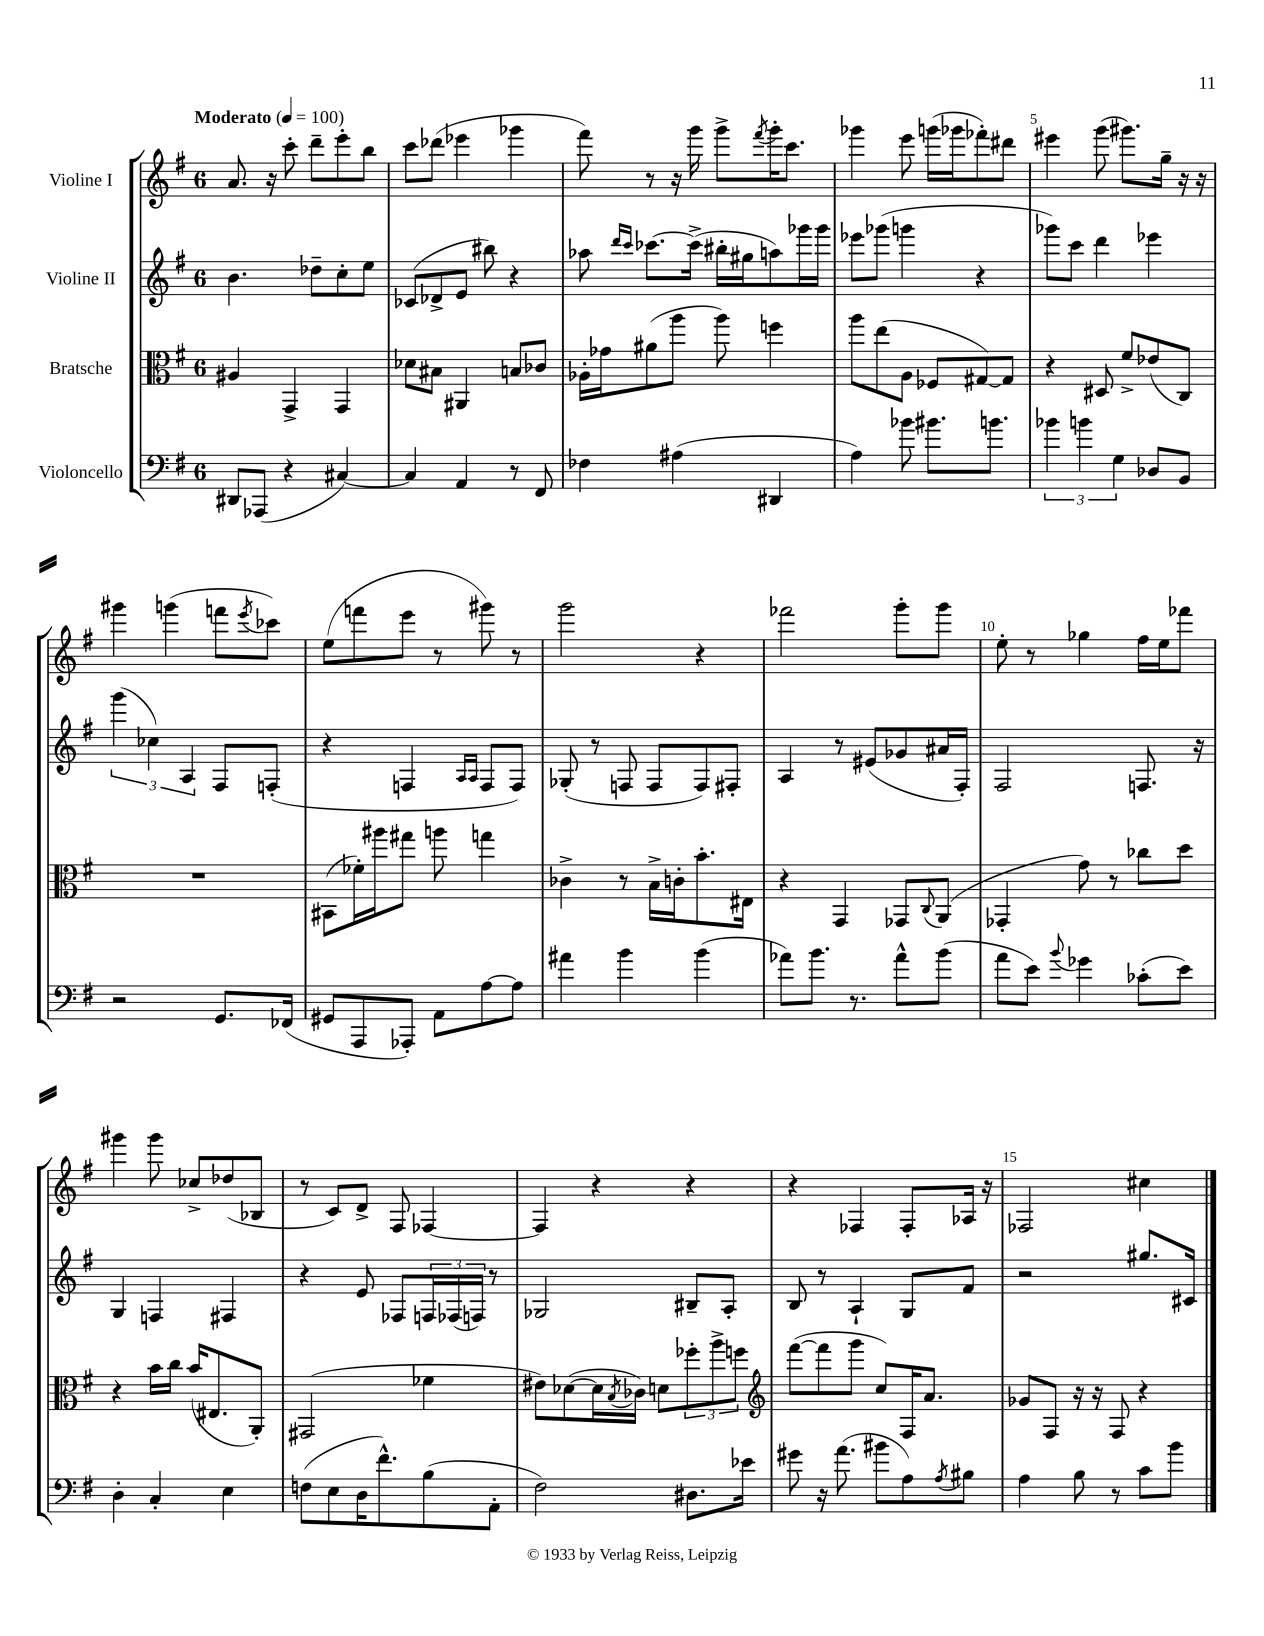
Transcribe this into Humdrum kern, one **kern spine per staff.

**kern	**kern	**kern	**kern
*staff4	*staff3	*staff2	*staff1
*clefF4	*clefC3	*clefG2	*clefG2
*k[f#]	*k[f#]	*k[f#]	*k[f#]
*M6/8	*M6/8	*M6/8	*M6/8
*MM100	*MM100	*MM100	*MM100
8DD#	4A#	4.b	8.a
(8AAA-	.	.	.
.	.	.	16r
4r	4GG^	.	8ccc'
.	.	8dd-~	8ddd~
[4C#)	4GG	8cc'	8eee'
.	.	8ee	8bb
=	=	=	=
4C#]	8d-	(8c-	8ccc
.	8B#	8d-^	(8ddd-
4AA	4AA#	8e	4eee-
.	.	8bb#)	.
8r	8B	4r	4ggg-
8FF#	8c-	.	.
=	=	=	=
4F-	16A-'	8aa-	8fff#)
.	16g-	.	.
.	.	16qqddd	.
.	.	16qqccc	.
.	(8a#	[8.ccc-	8r
(4A#	8aa	.	16r
.	.	(16ccc-^]	16ggg
.	8aa)	16bb#'	8ggg^
.	.	16gg#	.
.	.	.	8qfff#
4DD#	4ff	8aa)	16ggg'
.	.	.	8.ccc
.	.	16ggg-	.
.	.	16ggg-	.
=	=	=	=
4A)	8aa	8eee-	4ggg-
.	(8ee	(8ggg-	.
8b-	8A	4ggg	8eee
8.b#	8F-	.	(16ggg
.	.	.	16ggg-
.	[8G#)	4r	8fff-')
8.b	.	.	.
.	8G#]	.	8ddd#
=	=	=	=
6b-	4r	8ggg-)	4eee#
.	.	8ccc	.
6b	.	.	.
.	8D#	4ddd	(8ggg
6G	.	.	.
.	8f#^	.	8.ggg#)
8D-	(8e-	4eee-	.
.	.	.	16gg~
8BB	8C)	.	16r
.	.	.	16r
=	=	=	=
2r	2.r	(6ggg	4ggg#
.	.	6cc-)	.
.	.	.	(4ggg
.	.	6A	.
8.GG	.	8F#	8fff
.	.	.	8qeee
.	.	(8F'	8ccc-)
(16FF-	.	.	.
=	=	=	=
8GG#	(8BB#	4r	(8ee
8AAA	16f-')	.	8fff
.	16aa#	.	.
8AAA-')	8gg#	4F	8eee
8AA	8aa	.	8r
.	.	16qqA	.
.	.	16qqA	.
[8A	4gg	8F	8ggg#)
8A]	.	8F)	8r
=	=	=	=
4a#	4c-^	(8G-'	2ggg
.	.	8r	.
4b	8r	8F	.
.	16B^	8F	.
.	16c'	.	.
(4b	8.b'	8F)	4r
.	.	8F#'	.
.	16E#	.	.
=	=	=	=
8a-)	4r	4A	2fff-
8.b	.	.	.
.	4GG	8r	.
8.r	.	.	.
.	.	(8e#	.
8a-^^	8GG-	8g-	8ggg'
.	8qqC	.	.
(8b	(8AA	16a#	8ggg
.	.	16F#')	.
=	=	=	=
8a	4GG-'	2F#	8ee'
8e)	.	.	8r
8qqb	.	.	.
4g-	8g)	.	4gg-
.	8r	.	.
(8c-'	8cc-	8.F	16ff#
.	.	.	16ee
8e)	8dd	.	8fff-
.	.	16r	.
=	=	=	=
4D'	4r	4G	4ggg#
4C'	16b	4F	8ggg#
.	16cc	.	.
.	(16b	.	8cc-^
.	8.E#	.	.
4E	.	4F#	(8dd-
.	8AA')	.	8B-
=	=	=	=
(8F	(2GG#	4r	8r
8E	.	.	8c)
16D	.	8e	8d^
8.f#^^)	.	.	.
.	.	8F-	8F#
(8B	4f-	24F	[4F-
.	.	(24F-	.
.	.	24F)	.
8AA'	.	8r	.
=	=	=	=
2F#)	8e#)	2G-	4F-]
.	([8d-	.	.
.	16d-]	.	4r
.	8qB	.	.
.	16c-)	.	.
.	8d	.	.
8.D#	12ff-'	8B#~	4r
.	12aa^	.	.
.	.	8A'	.
.	12ff	.	.
16e-	.	.	.
=	=	=	=
*	*clefG2	*	*
8g#	([8fff#	8B	4r
16r	8fff#]	8r	.
(8.a	.	.	.
.	8ggg	4A`	4F-
8b#	8cc)	.	.
8A)	16F#	8G	8F-'
.	8.a	.	.
8qA	.	.	.
8B#	.	8f#	16A-
.	.	.	16r
=	=	=	=
4A	8g-	2r	2F-
.	8F#	.	.
8B	16r	.	.
.	16r	.	.
8r	8F#	.	.
8c	4r	8.gg#	4cc#
8b	.	.	.
.	.	16c#	.
==	==	==	==
*-	*-	*-	*-
